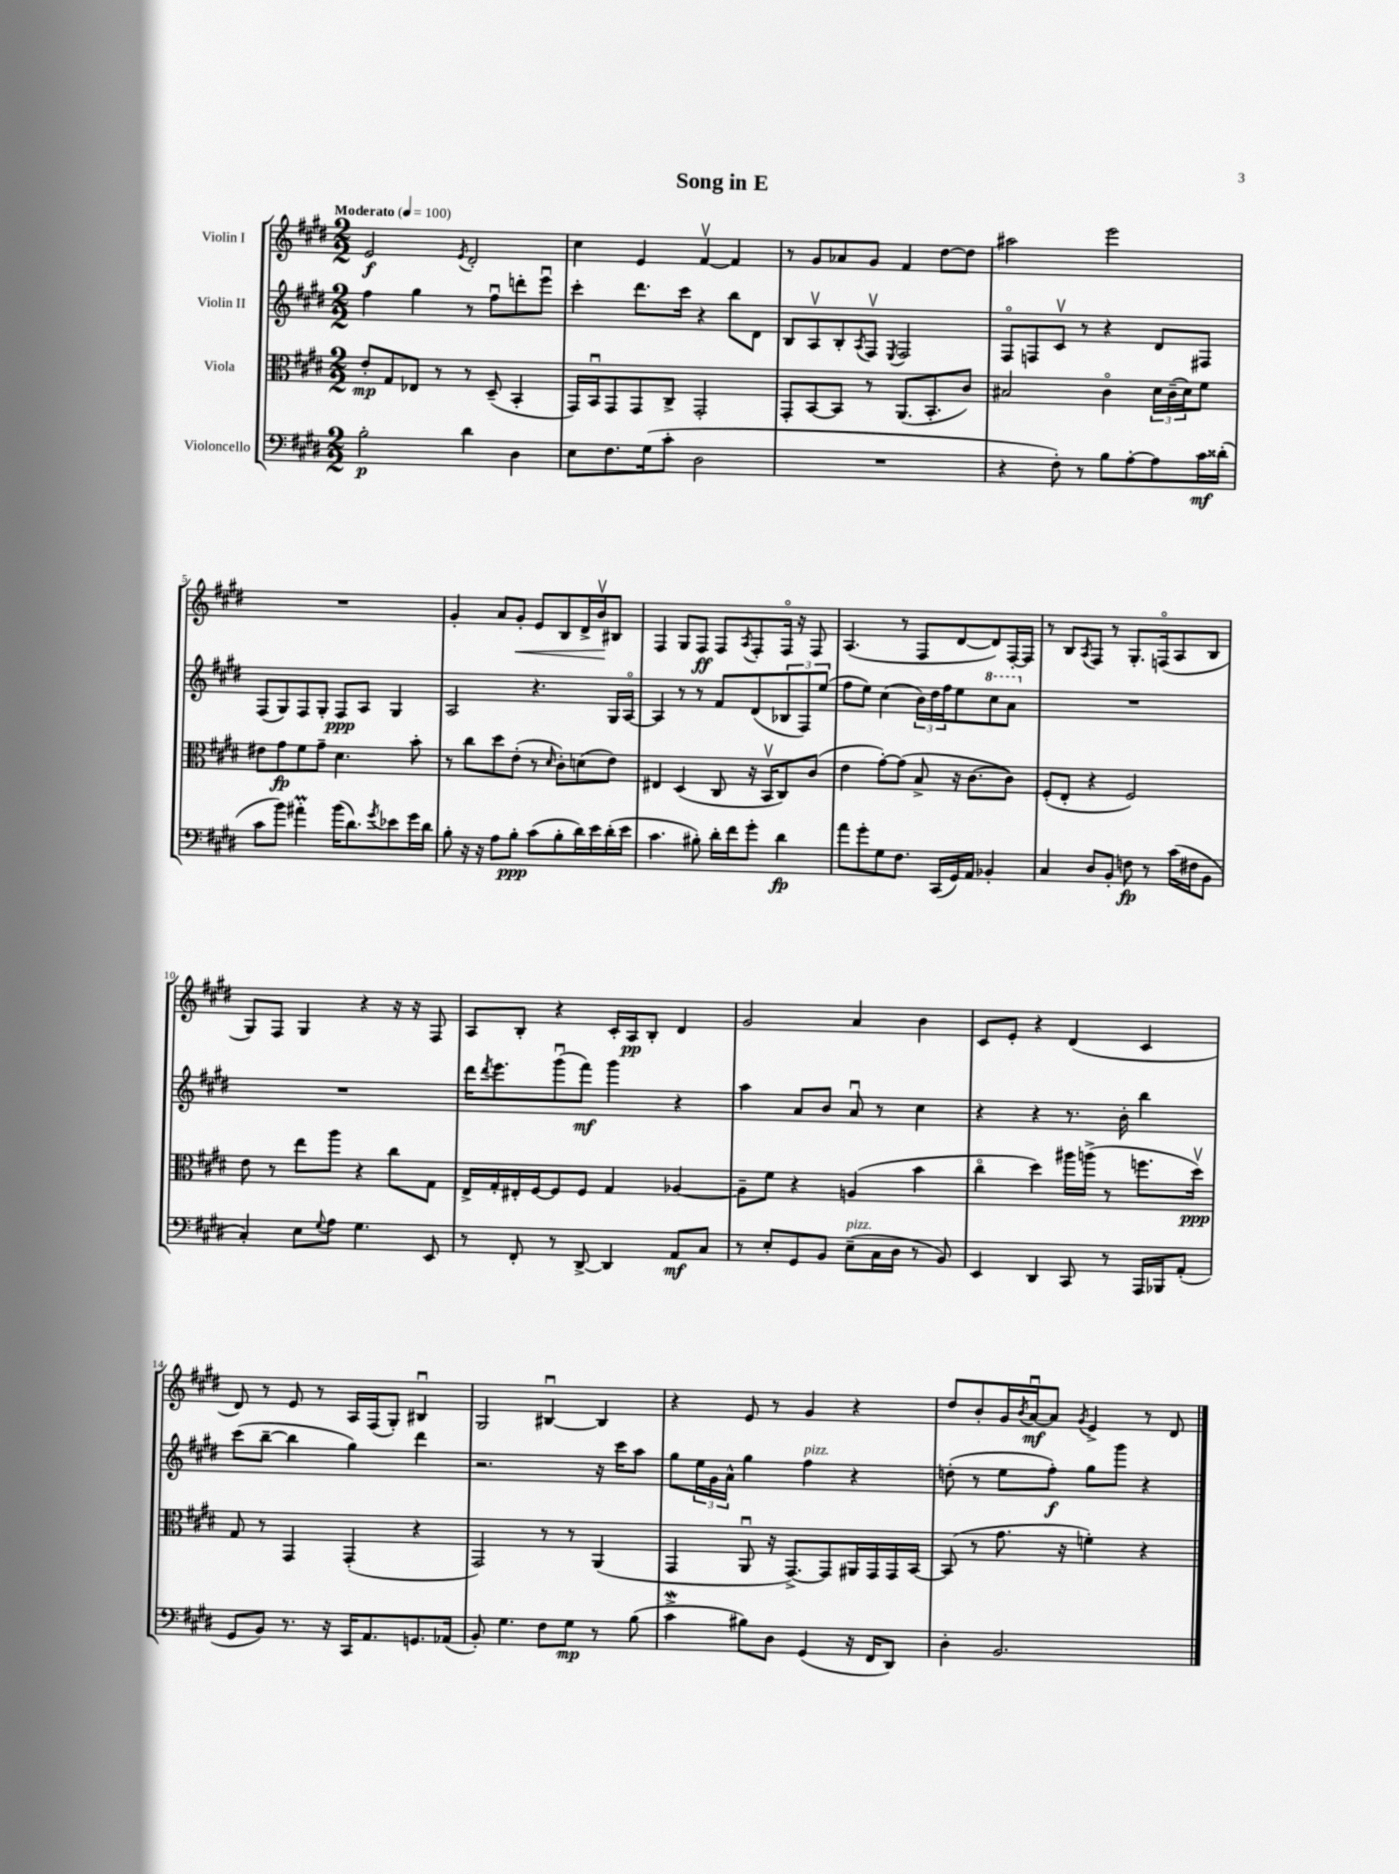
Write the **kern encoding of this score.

**kern	**kern	**kern	**kern
*staff4	*staff3	*staff2	*staff1
*clefF4	*clefC3	*clefG2	*clefG2
*k[f#c#g#d#]	*k[f#c#g#d#]	*k[f#c#g#d#]	*k[f#c#g#d#]
*M2/2	*M2/2	*M2/2	*M2/2
*MM100	*MM100	*MM100	*MM100
2B'	8e'	4ff#	2e
.	8G#	.	.
.	8E-	4gg#	.
.	8r	.	.
.	.	.	8qe
4d#	8r	8r	2d#'
.	(8D#~	8ff#u	.
4D#	4BB'	8ddd'	.
.	.	8eeeu	.
=	=	=	=
8E	16GG#)	4ccc#'	4cc#
.	16BBu	.	.
8.F#	8GG#	.	.
.	8GG#	8.ddd#	4e
(16G#	.	.	.
8c#'	8C#^	.	.
.	.	16ccc#	.
2D#	2GG#'	4r	[4f#v
.	.	8bb	4f#]
.	.	8d#	.
=	=	=	=
1r	8GG#'	8B	8r
.	[8BB	8Av	8g#
.	8BB]	8B'	8a-
.	.	8qA	.
.	8r	8F#v	8g#
.	.	8qE	.
.	(8.AA	2F#	4f#
.	8.BB'	.	.
.	.	.	[8dd#
.	8c#)	.	8dd#]
=	=	=	=
4r	2B#	8F#o	2aa#
.	.	8F	.
8F#')	.	8c#v	.
8r	.	8r	.
8B	4c#o	4r	2eee
[8A'	.	.	.
8A]	24d#	8d#	.
.	(24c#~	.	.
.	24d#)	.	.
16c#	8f#	8F#	.
(16d##'	.	.	.
=	=	=	=
8c#	8e#	(8F#	1r
8b)	8g#	8G#)	.
4a#'	8f#	8F#	.
.	8g#~	8G#'	.
(16b	4.d#	8F#	.
8.d#)	.	.	.
.	.	8A	.
8qg#	.	.	.
8e-	.	4G#	.
16g#	8b'	.	.
16d#	.	.	.
=	=	=	=
8B'	8r	2A	4g#'
16r	8cc#	.	.
16r	.	.	.
8A	8dd#	.	8a
8B'	(8e'	.	8g#'
(8c#	8r	4.r	8e
.	16qqd#	.	.
8B'	8c#')	.	8B
16d#)	(8d	.	16d#^
16e	.	.	16bv
(16d#'	8e)	16G#	8B#
16e	.	[16Ao	.
=	=	=	=
4.c#	4E#	4A]	4F#
.	(4D#	8r	8G#
8B#')	.	8r	8F#
16d#'	8C#	8f#	8F#
16f#	.	.	.
.	.	.	8qA
8g#'	16r	(8d#	8F#'
.	16BBv	.	.
4d#	8C#)	12B-	16F#o
.	.	.	16r
.	.	12F#)	.
.	(8c#	.	8F#
.	.	(12ee	.
=	=	=	=
8a	4e	8ff#	(4.A
8g#'	.	8ee)	.
8G#	[8g#')	(4cc#	.
8.F#	(8g#]	.	8r
.	8B^	24b)	8F#
.	.	24dd#	.
(16CC#	.	.	.
.	.	24ff#	.
16GG#)	16r	8ee	[8d#
16AA	[8.c#	.	.
4BB-'	.	8ccc#	8d#])
.	8c#])	8aa	[16F#'
.	.	.	16F#]
=	=	=	=
4C#	(8F#'	1r	8r
.	8E'	.	8B
.	.	.	8qA
8D#	4r	.	8F#
8BB'	.	.	8r
8F	2F#)	.	8.G#'
8r	.	.	.
.	.	.	(16Fo
(16c#	.	.	8A
16F#	.	.	.
8BB	.	.	8B
=	=	=	=
4C#')	8e	1r	8G#)
.	8r	.	8F#
8E	8ee	.	4G#
8qqG#	.	.	.
8A	8aa	.	.
4.G#	4r	.	4r
.	8cc#	.	16r
.	.	.	16r
8EE	8G#	.	8F#
=	=	=	=
8r	16E^	16ddd#	8A
.	.	8qddd#	.
.	16G#'	8.eee	.
8FF#'	16E#'	.	8B'
.	[16F#	.	.
8r	8F#]	(8ggg#u	4r
[8DD#^	8F#	8fff#)	.
4DD#]	4G#	4ggg#	16c#'
.	.	.	16A
.	.	.	8B'
8AA	[4A-	4r	4d#
8C#	.	.	.
=	=	=	=
8r	8A-~]	4aa	2g#
8E'	8f#	.	.
8GG#	4r	8a	.
8BB	.	8b	.
(8E~	(4A	8au	4a
16C#	.	8r	.
16D#	.	.	.
8r	4b	4cc#	4b
8BB)	.	.	.
=	=	=	=
4EE	4cc#o	4r	8c#
.	.	.	8e'
4DD#	4dd#)	4r	4r
8CC#	16aa#	8.r	(4d#
.	(16aa^	.	.
8r	8r	.	.
.	.	16b'	.
16AAA	8.ff	4bb	4c#
16BBB-	.	.	.
(8AA'	.	.	.
.	16dd#v)	.	.
=	=	=	=
8GG#	8G#	(8ccc#	8d#)
8BB)	8r	[8bb~	8r
8.r	4GG#	4bb]	8e
.	.	.	8r
16r	.	.	.
16CC#	(4GG#'	4gg#)	16A
8.AA	.	.	(16F#
.	.	.	8G#')
8.GG	4r	4ddd#	4B#u
(16AA-	.	.	.
=	=	=	=
8BB')	2GG#)	2.r	2G#
4.G#	.	.	.
8F#	8r	.	[4B#u
8G#	8r	.	.
8r	(4AA	16r	4B#]
.	.	16ccc#	.
(8B	.	8aa	.
=	=	=	=
4c#^	4GG#	8gg#	4r
.	.	24ee	.
.	.	24g#	.
.	.	24a^^	.
8B#)	8AAu	4gg#	8e
8D#	16r	.	8r
.	[8.GG#^)	.	.
(4GG#	.	4ff#	4g#
.	8GG#]	.	.
16r	16AA#	4r	4r
16FF#	16GG#	.	.
8DD#)	16GG#	.	.
.	[16BB	.	.
=	=	=	=
4D#'	(8BB]	(8dd'	8dd#
.	8r	8r	8b'
2.BB	8.g#	8ee	16g#
.	.	.	8qb
.	.	.	[16au
.	.	8ff#')	8a]
.	16r	.	.
.	.	.	8qg#
.	4f')	8gg#	4e^
.	.	8ggg#	.
.	4r	4r	8r
.	.	.	8d#
==	==	==	==
*-	*-	*-	*-
